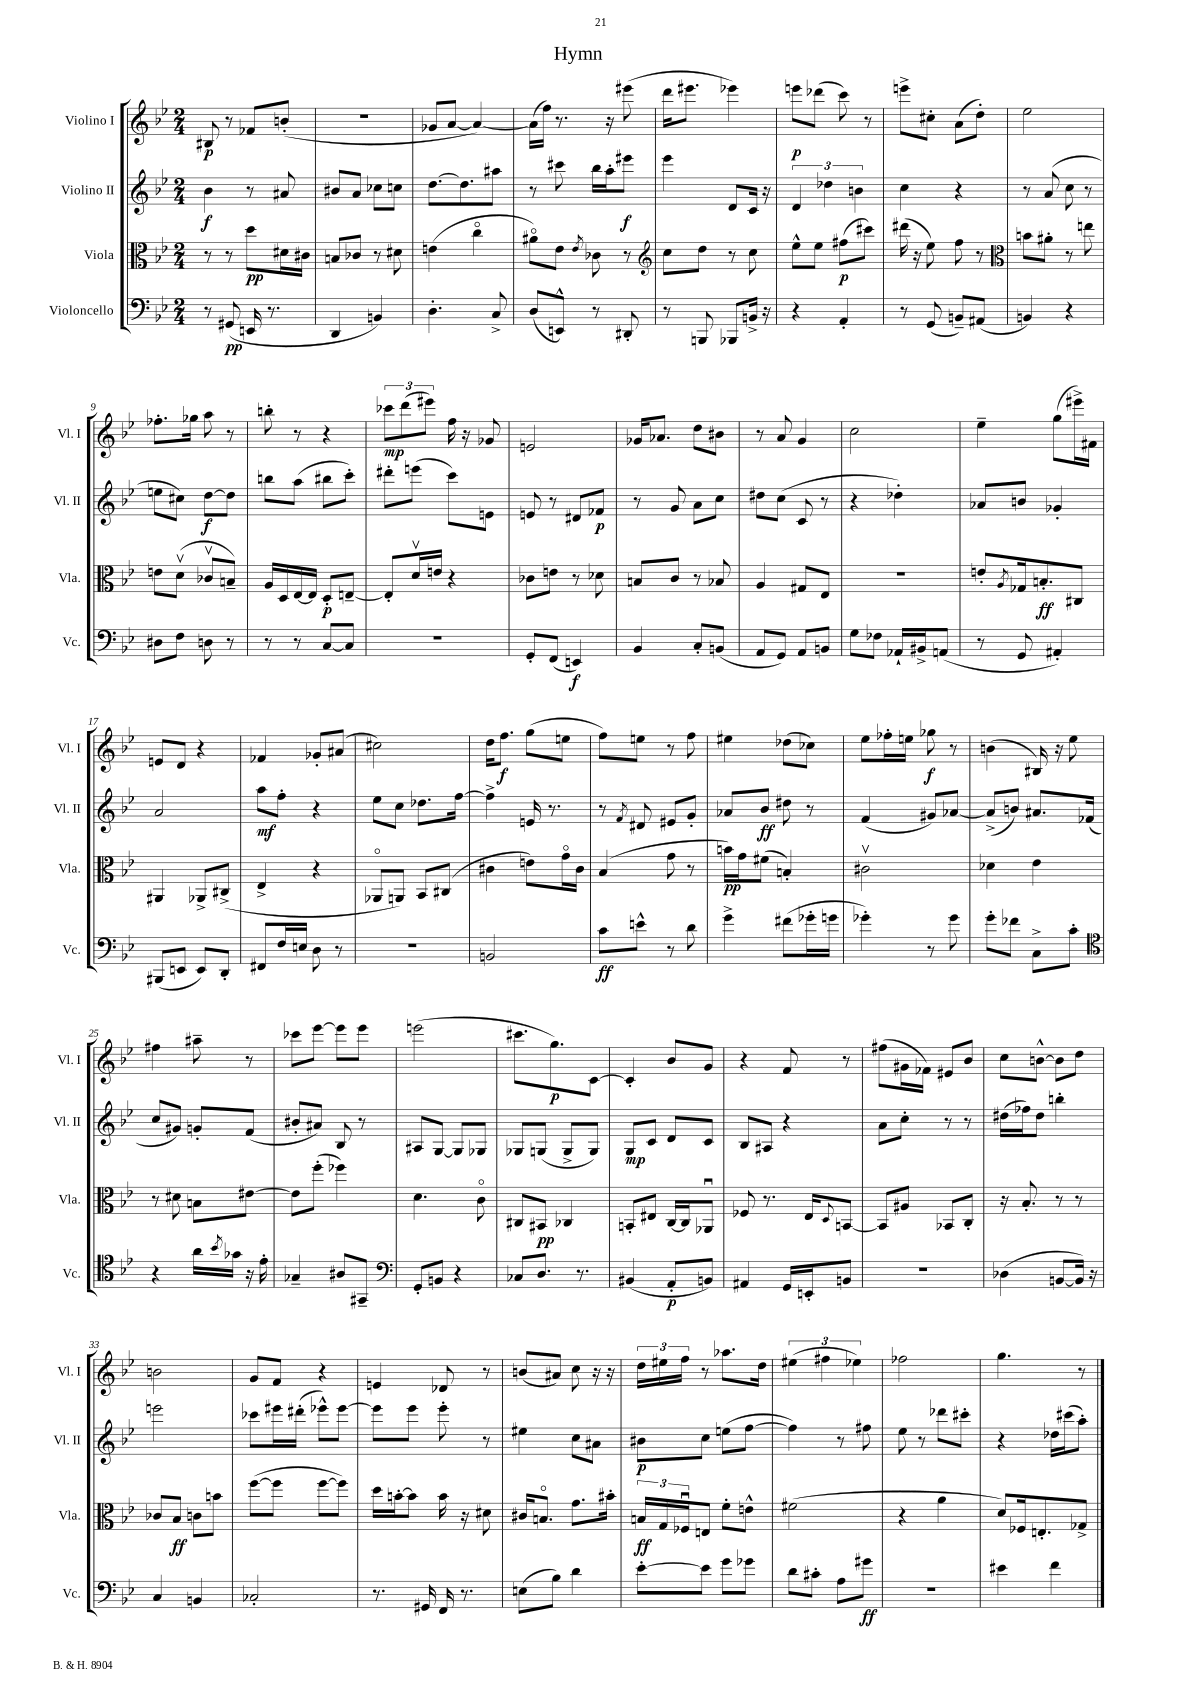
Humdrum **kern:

**kern	**kern	**kern	**kern
*staff4	*staff3	*staff2	*staff1
*clefF4	*clefC3	*clefG2	*clefG2
*k[b-e-]	*k[b-e-]	*k[b-e-]	*k[b-e-]
*M2/4	*M2/4	*M2/4	*M2/4
8r	8r	4b-	8B#
(8GG#	8r	.	8r
16EE	8dd	8r	8f-
8.r	.	.	.
.	16d#	8a#	(8b'
.	16c#	.	.
=	=	=	=
4DD	8B	8b#	2r
.	8c-	8a	.
4BB)	8r	8cc-	.
.	8d#	8cc	.
=	=	=	=
4.D'	(4e	[8.dd	8g-
.	.	.	[8a
.	.	8.dd]	.
.	4cco	.	4a_)
8C^	.	8aa#	.
=	=	=	=
(8D	8a#o)	8r	(16a]
.	.	.	16ff)
8EE^^)	8e-	8ccc#	8.r
.	8qe-	.	.
8r	8c-	16bb-	.
.	.	16aa'	16r
8DD#'	8r	8eee#	(8eee#
=	=	=	=
*	*clefG2	*	*
8r	8cc	4eee-	16ddd
.	.	.	8.eee#
8BBB	8dd	.	.
8BBB-	8r	8d	4eee-)
16BB^	8cc	16c	.
16r	.	16r	.
=	=	=	=
4r	8ee-^^	6d	8eee
.	8ee-	.	(8ddd-
.	.	6dd-	.
4AA'	(8ff#	.	8ccc)
.	.	6b	.
.	8ccc#)	.	8r
=	=	=	=
8r	(16ddd#	4cc	8eee^
.	16r	.	.
(8GG	8ee-)	.	8cc#'
8BB~)	8ff	4r	(8a
(8AA#	8r	.	8dd')
=	=	=	=
*	*clefC3	*	*
4BB)	8b	8r	2ee-
.	8a#'	(8a	.
4r	8r	8cc	.
.	8ee	8r	.
=	=	=	=
8D#	8e	8ee	8.ff-'
8F	(8dv	8cc#)	.
.	.	.	16gg-
8D	8c-v	[8dd	8aa
8r	8B~)	8dd]	8r
=	=	=	=
8r	16A	8bb	8bb'
.	16D	.	.
8r	[16E-	(8aa	8r
.	16E-]	.	.
[8C	8D'	8bb#	4r
8C]	[8E~	8ccc')	.
=	=	=	=
2r	8E']	8ddd#'	12ccc-
.	.	.	(12ddd
.	16dv	(8eee	.
.	.	.	12eee#)
.	16e	.	.
.	4r	8ccc)	16ff
.	.	.	16r
.	.	8e	8g-
=	=	=	=
8GG'	8c-	8e	2e
(8FF	8e	8r	.
4EE)	8r	8d#	.
.	8d-	8f-	.
=	=	=	=
4BB-	8B	8r	16g-
.	.	.	8.a-
.	8c	8g	.
8C'	8r	8a	8dd
(8BB	8B-	8cc	8b#
=	=	=	=
8AA	4A	8dd#	8r
8GG)	.	(8cc	8a
8AA	8G#	8c	4g
8BB	8E-	8r	.
=	=	=	=
8G	2r	4r	2cc
8F-	.	.	.
16AA-`	.	4dd-')	.
16BB#^	.	.	.
(8AA	.	.	.
=	=	=	=
8r	8e'	8a-	4ee-~
.	8qA	.	.
8GG	16G-	8b	.
.	8.B'	.	.
4AA#')	.	4g-'	(8gg
.	8C#	.	16eee#^)
.	.	.	16f#
=	=	=	=
(8BBB#	4AA#	2a	8e
8EE	.	.	8d
8EE)	8AA-^	.	4r
8DD'	(8C#^	.	.
=	=	=	=
8FF#	4E-^	8aa	4f-
16F	.	8ff'	.
16E	.	.	.
8D	4r	4r	8g-'
8r	.	.	(8a#
=	=	=	=
2r	8AA-o	8ee-	2cc#)
.	8AA)	8cc	.
.	8BB-	8.dd-	.
.	(8C#	.	.
.	.	[16ff	.
=	=	=	=
2BB	4c#	4ff^]	16dd
.	.	.	8.ff
.	8e)	16e	(8gg
.	.	8.r	.
.	16go	.	8ee
.	16c#	.	.
=	=	=	=
8c	(4B-	8r	8ff)
.	.	8qf	.
8e^^	.	8d#	8ee
8r	8g	8e#	8r
8d	8r	8g'	8ff
=	=	=	=
4g^	16b)	8a-	4ee#
.	16g	.	.
.	(8f#	8b-	.
(8f#	4B')	8dd#	(8dd-
16g-'	.	8r	8cc-)
16g	.	.	.
=	=	=	=
4g-')	2c#v	(4f	8ee-
.	.	.	16ff-'
.	.	.	16ee
8r	.	8g#)	8gg-
8g-	.	[8a-	8r
=	=	=	=
8g'	4d-	(8a-^]	(4b
8f-	.	8b)	.
8C^	4e-	8.a#	16B#)
.	.	.	16r
8c'	.	.	8ee-
.	.	(16f-	.
=	=	=	=
*clefC4	*	*	*
4r	8r	8cc	4ff#
.	8d#	8g#)	.
16a	8B	8g'	8aa#~
8qb-	.	.	.
16g-	.	.	.
16r	[8e#	(8f	8r
16e-'	.	.	.
=	=	=	=
4G-~	8e#]	8b#'	8ccc-
.	(8ff'	8a#)	[8eee-
8A#	4ff-)	8B-	8eee-]
8GG#~	.	8r	8eee-
=	=	=	=
*clefF4	*	*	*
8GG'	4.d	8A#	(2eee
8BB	.	[8G	.
4r	.	8G]	.
.	8co	8G-	.
=	=	=	=
8C-	8C#	8G-	8.ccc#
8.D	8BB#	(8G	.
.	.	.	8.gg)
.	4C-	8G^	.
8.r	.	.	.
.	.	8G)	[8c
=	=	=	=
(4BB#	8BB'	8G	4c']
.	8E#	8c	.
8AA'	[16C	8d	8b-
.	16C]	.	.
8BB)	8AA-u	8c	8g
=	=	=	=
4AA#	8F-	8B-	4r
.	8.r	8A#	.
16GG	.	4r	8f
16EE'	16E-	.	.
.	8qqD	.	.
8BB	[8BB	.	8r
=	=	=	=
2r	8BB]	8a	(8ff#
.	8A#	8cc'	16g#
.	.	.	16f-)
.	8BB-	8r	8e#
.	8C'	8r	8b-
=	=	=	=
(4D-	16r	(16dd#	8cc
.	8.B-'	16ff-)	.
.	.	8dd#	[8b^^
[8BB	8r	4bb'	8b]
16BB])	8r	.	8dd
16r	.	.	.
=	=	=	=
4C	8c-	2eee	2b
.	8B-	.	.
4BB	8c	.	.
.	8b	.	.
=	=	=	=
2C-'	([8ff	8ccc-	8g
.	8ff]	16eee#	8f
.	.	(16ddd#'	.
.	[8ff	8eee-^^)	4r
.	8ff])	[8eee-	.
=	=	=	=
8.r	16dd	8eee-]	4e
.	[16b'	.	.
.	8b]	8eee-	.
16GG#	.	.	.
16FF	16b	8eee-'	8d-
8.r	16r	.	.
.	8d#	8r	8r
=	=	=	=
(8E	16c#	4ee#	(8b
.	8.Bo	.	.
8B-)	.	.	8a#)
4d	8.g	8cc	8cc
.	.	8a#	16r
.	16b#'	.	16r
=	=	=	=
[8e-'	24B	8b#	24dd
.	24G	.	24ee#
.	24F-u	.	24ff
8e-]	8E	8cc	8r
8g	8f'	(8ee	8.aa-
8g-	8e^^	[8ff	.
.	.	.	16dd
=	=	=	=
8d	(2f#	4ff])	(6ee#
8c#'	.	.	.
.	.	.	6ff#
8A	.	8r	.
.	.	.	6ee-)
8g#	.	8ff#	.
=	=	=	=
2r	4r	8ee-	2ff-
.	.	8r	.
.	4a	8ddd-	.
.	.	8ccc#'	.
=	=	=	=
4e#	8d)	4r	4.gg
.	16F-	.	.
.	8.E'	.	.
4f	.	16dd-	.
.	.	(16ccc#	.
.	8G-^	8aa')	8r
==	==	==	==
*-	*-	*-	*-
